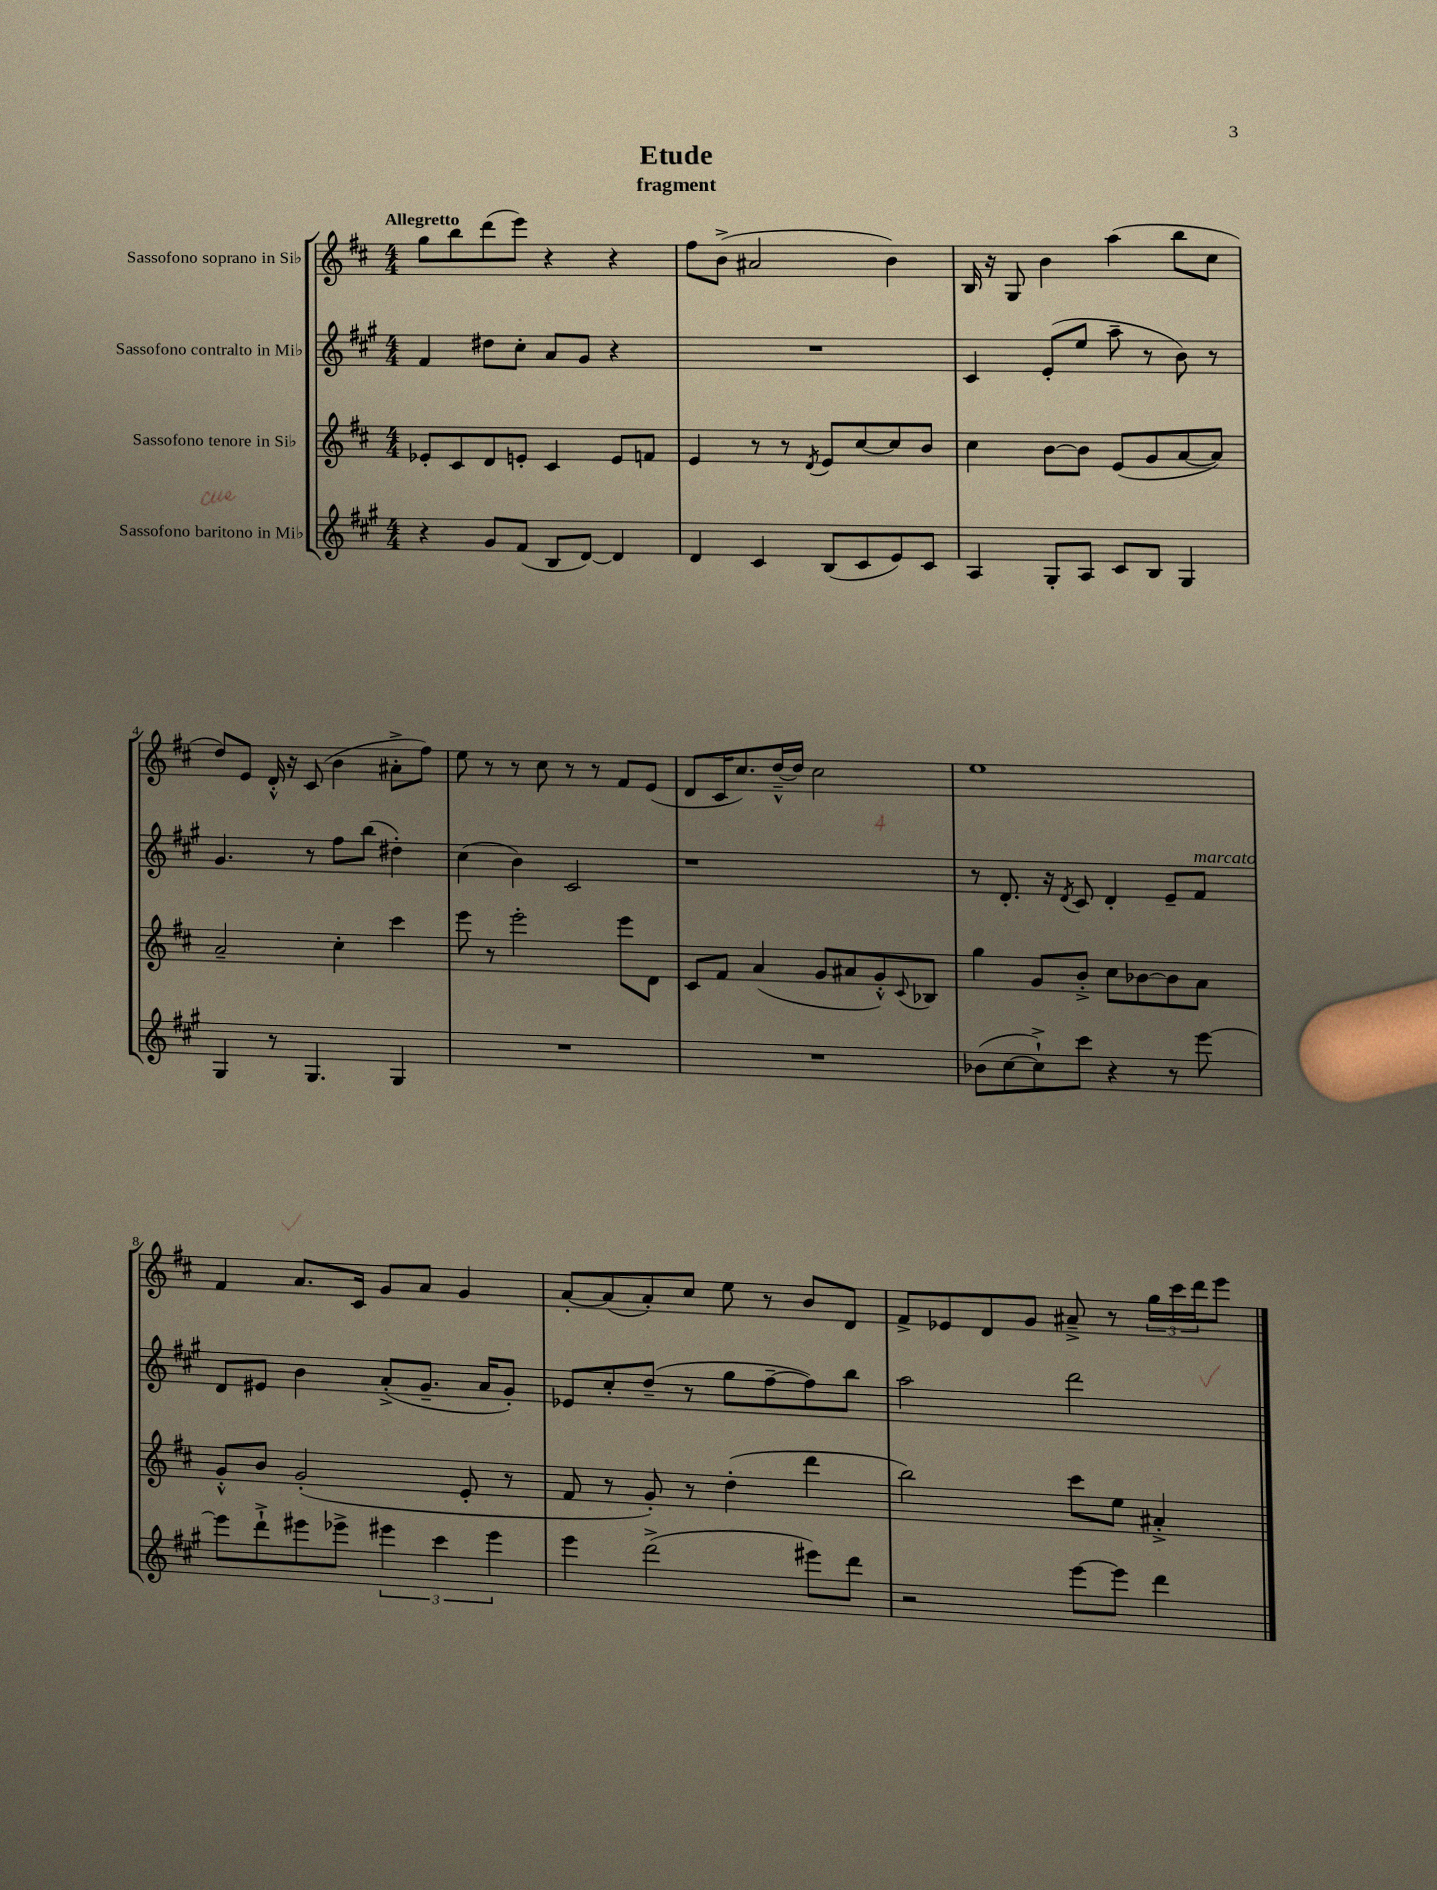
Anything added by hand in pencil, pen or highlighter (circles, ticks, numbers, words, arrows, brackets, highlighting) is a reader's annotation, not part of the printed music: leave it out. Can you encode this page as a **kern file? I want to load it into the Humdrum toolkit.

**kern	**kern	**kern	**kern
*part4	*part3	*part2	*part1
*staff4	*staff3	*staff2	*staff1
*I"Sassofono baritono in Mi♭	*I"Sassofono tenore in Si♭	*I"Sassofono contralto in Mi♭	*I"Sassofono soprano in Si♭
*clefG2	*clefG2	*clefG2	*clefG2
*k[f#c#g#]	*k[f#c#]	*k[f#c#g#]	*k[f#c#]
*M4/4	*M4/4	*M4/4	*M4/4
=1	=1	=1	=1
!	!	!	!LO:TX:a:B:t=Allegretto
4r	8e-X'/L	4f#/	8gg\L
.	8c#/	.	8bb\
8g#/L	8d/	8dd#X\L	(8ddd\
(8f#/J	8en'/J	8cc#'\J	8eee\J)
8B/L	4c#/	8a/L	4r
[8d/J)	.	8g#/J	.
4d/]	8e/L	4r	4r
.	8fn/J	.	.
=2	=2	=2	=2
4d/	4e/	1r	8ff#\L
.	.	.	(8b^\J
4c#/	8r	.	2a#X/
.	8r	.	.
.	8qd/	.	.
(8B/L	8e/L	.	.
8c#/	[8cc#/	.	.
8e/)	8cc#/]	.	4b\)
8c#/J	8b/J	.	.
=3	=3	=3	=3
4A/	4cc#\	4c#/	16B/
.	.	.	16r
.	.	.	8G/
8G#'/L	[8b\L	(8e'/L	4b\
8A/J	8b\J]	8ee/J	.
8c#/L	(8e/L	8aa~\	(4aa\
8B/J	8g/	8r	.
4G#/	[8a/	8b\)	8bb\L
.	8a/J])	8r	8cc#\J
!!LO:LB:g=z
=4	=4	=4	=4
4G#/	2a~/	4.g#/	8dd/L)
.	.	.	8e/J
8r	.	.	16d'^^/
.	.	.	16r
4.G#/	.	8r	(8c#/
.	4cc#'\	8ff#\L	4b\
.	.	(8bb\J	.
4G#/	4ccc#\	4dd#X'\)	8a#X'^\L
.	.	.	8ff#\J)
=5	=5	=5	=5
1r	8eee\	(4cc#\	8ee\
.	8r	.	8r
.	2eee'\	4b\)	8r
.	.	.	8cc#\
.	.	2c#/	8r
.	.	.	8r
.	8eee\L	.	8f#/L
.	8d\J	.	(8e/J
=6	=6	=6	=6
1r	8c#/L	1r	8d/L
.	8f#/J	.	16c#/K
.	.	.	8.cc#/)
.	(4a/	.	.
.	.	.	[16dd~^^/L
.	.	.	16dd/JJ]
.	8g/L	.	2cc#\
.	8a#X/	.	.
.	8g'^^/)	.	.
.	8qqc#/	.	.
.	8B-X/J	.	.
=7	=7	=7	=7
(8b-X\L	4gg\	8r	1ee
[8cc#\	.	8.d'/	.
8cc#`^\])	8g/L	.	.
.	.	16r	.
.	.	8qd/	.
8ccc#\J	8b'^/J	8c#/	.
4r	8cc#\L	4d'/	.
.	[8b-X\	.	.
8r	8b-\]	8e~/L	.
!	!	!LO:TX:a:i:t=marcato	!
[8eee\	8a\J	8f#/J	.
!!LO:LB:g=z
=8	=8	=8	=8
8eee\L]	8g'^^/L	8d/L	4f#/
8ddd`^\	8b/J	8e#X/J	.
8eee#X\	(2g'/	4b\	8.a/L
8eee-X^\J	.	.	.
.	.	.	16c#/Jk
6eee#X\	.	(8a'^/L	8g/L
.	.	8.g#~/J	8a/J
6ccc#\	.	.	.
.	8e'/	.	4g/
.	.	16a/KL	.
6eee#\	.	.	.
.	8r	8g#'/J)	.
=9	=9	=9	=9
4eee\	8f#/	8e-X/L	[8a'/L
.	8r	8cc#'/	(8a/]
(2ddd^\	8g'/)	(8dd~/J	8a'/)
.	8r	8r	8cc#/J
.	(4dd'\	8gg#\L	8ee\
.	.	[8ff#~\	8r
8eee#X\L)	4ddd\	8ff#\])	8b/L
8ddd\J	.	8bb\J	8d/J
=10	=10	=10	=10
2r	2bb\)	2aa\	8f#^/L
.	.	.	8e-X/
.	.	.	8d/
.	.	.	8g/J
[8eee\L	8ccc#\L	2ddd\	8a#X~^/
8eee\J]	8ee\J	.	8r
4ddd\	4a#X'^/	.	24gg\LL
.	.	.	24ccc#\
.	.	.	24ddd\J
.	.	.	8eee\J
==	==	==	==
*-	*-	*-	*-
